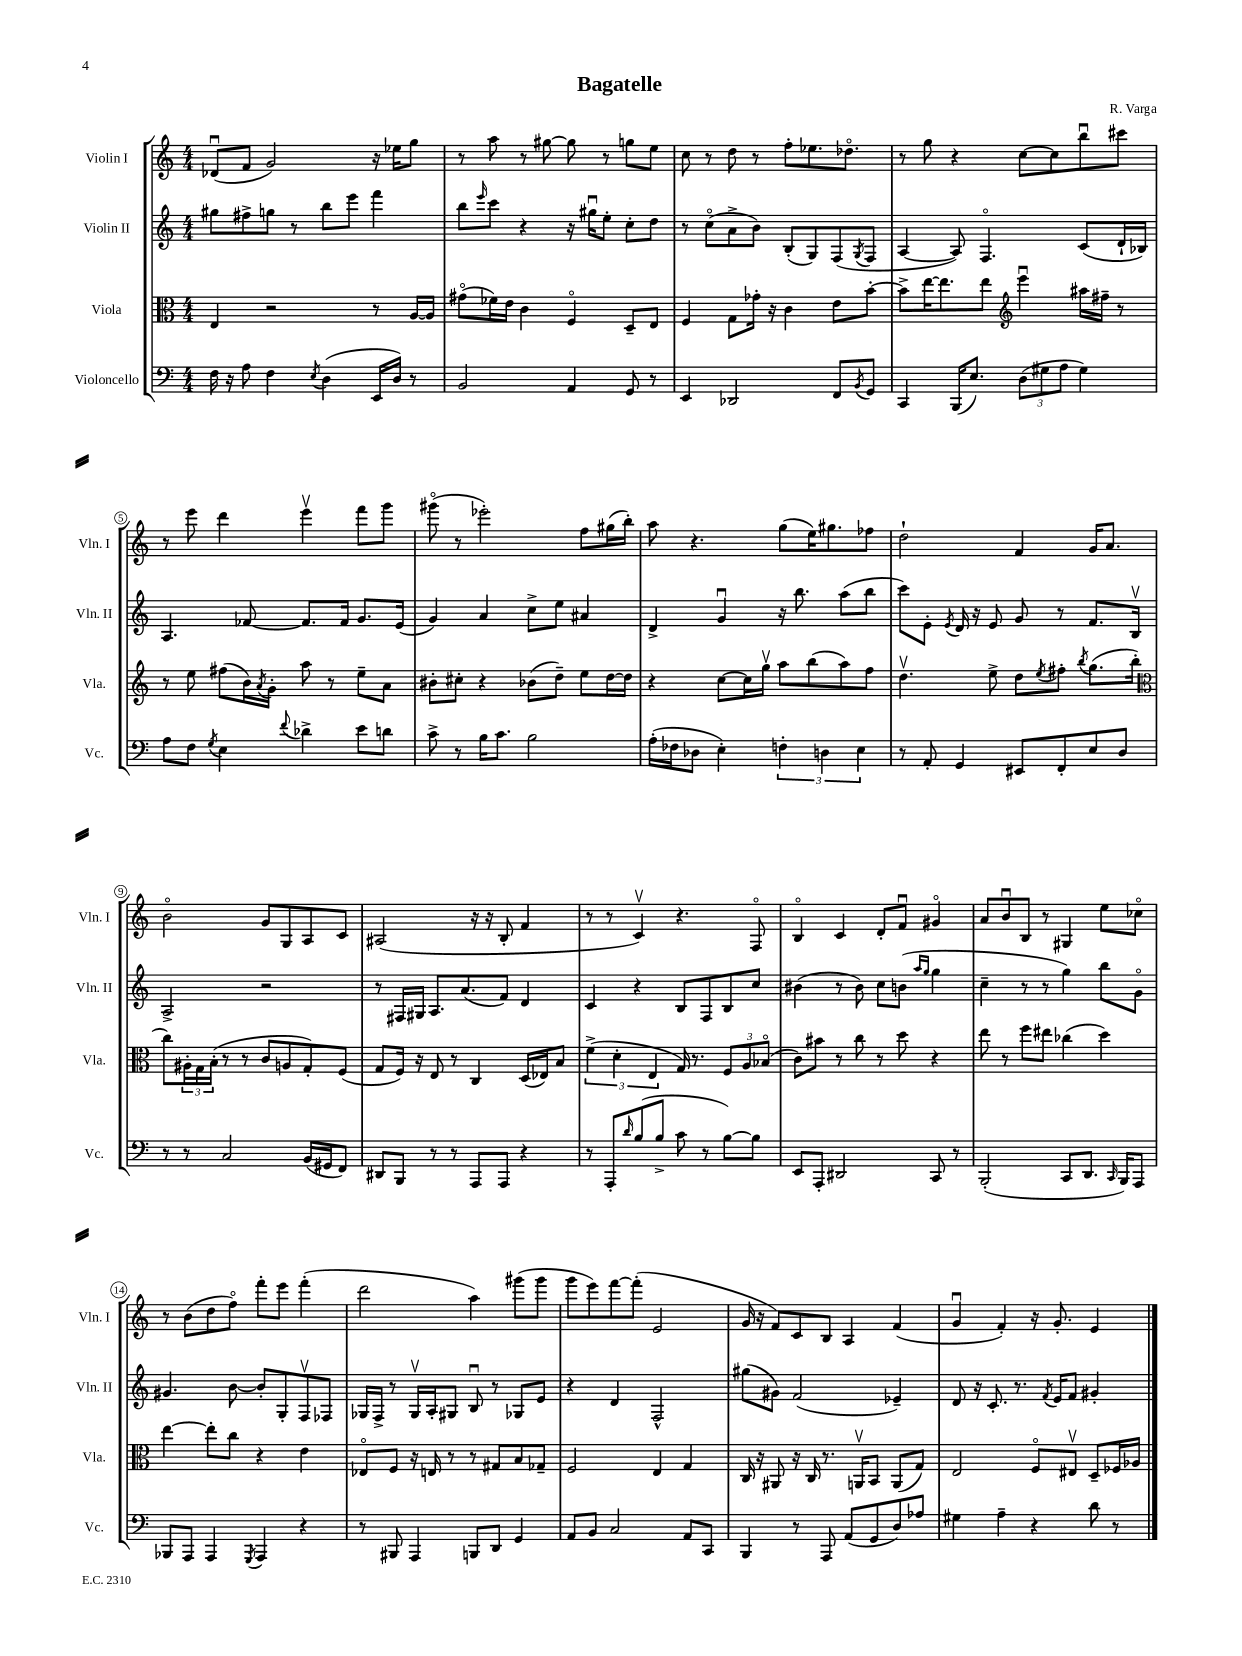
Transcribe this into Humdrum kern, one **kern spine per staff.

**kern	**kern	**kern	**kern
*part4	*part3	*part2	*part1
*staff4	*staff3	*staff2	*staff1
*I"Violoncello	*I"Viola	*I"Violin II	*I"Violin I
*I'Vc.	*I'Vla.	*I'Vln. II	*I'Vln. I
*clefF4	*clefC3	*clefG2	*clefG2
*k[]	*k[]	*k[]	*k[]
*M4/4	*M4/4	*M4/4	*M4/4
=1	=1	=1	=1
16F\	4E/	8gg#X\L	(8d-Xu/L
16r	.	.	.
8A\	.	8ff#X^\	8f/J
4F\	2r	8ggn\J	2g/)
.	.	8r	.
8qE/	.	.	.
(4D\	.	8bb\L	.
.	.	8eee\J	.
16EE/LL	8r	4fff\	16r
16D/JJ)	.	.	16ee-X\KL
8r	[16A/LL	.	8gg\J
.	16A/JJ]	.	.
=2	=2	=2	=2
2BB/	(8g#X\L	8bb\L	8r
.	.	16qqeee/	.
.	16f-X\L)	8ccc\J	8aa\
.	16e\JJ	.	.
.	4c\	4r	8r
.	.	.	[8gg#X\
4AA/	4F/	16r	8gg#\]
.	.	16gg#Xu\KL	.
.	.	8ee'\J	8r
8GG/	8D~/L	8cc'\L	8ggn\L
8r	8E/J	8dd\J	8ee\J
=3	=3	=3	=3
4EE/	4F/	8r	8cc\
.	.	(8cc\L	8r
2DD-X/	8G\L	8a^\	8dd\
.	16g-X'\Jk	8b\J)	8r
.	16r	.	.
.	4c\	(8B'/L	8ff'\L
.	.	8G/)	8.ee-X\
8FF/L	8e\L	(8F/	.
.	.	.	8.dd-X\J
8qBB/	.	8qG/	.
8GG/J	[8b'\J	8F/J	.
=4	=4	=4	=4
4CC/	8b^\L]	[4A/	8r
.	[16ee\K	.	8gg\
.	8.ee\]	.	.
(16BBB/KL	.	8A/])	4r
8.E/J)	.	.	.
.	8ee\J	4.F/	.
*	*clefG2	*	*
(12D\L	4eeeu\	.	[8cc\L
12G#X\	.	.	.
.	.	.	8cc\]
12A\J	.	.	.
4G#\)	16aa#X\LL	(8c/L	8bbu\
.	16ff#X~\JJ	.	.
.	8r	16d`/L	8ccc#X\J
.	.	16B-X/JJ)	.
!!LO:LB:g=z
=5	=5	=5	=5
8A\L	8r	4.A/	8r
8F\J	8ee\	.	8eee\
8qG/	.	.	.
4E\	(8ff#X\L	.	4ddd\
.	16b\L)	[8f-X/	.
.	8qa/	.	.
.	16g'\JJ	.	.
8qqf/	.	.	.
4d-X^\	8aa\	8.f-/L]	4eeev\
.	8r	.	.
.	.	16f-/Jk	.
8e\L	8ee~\L	8.g/L	8fff\L
8dn\J	8a\J	.	8ggg\J
.	.	(16e/Jk	.
=6	=6	=6	=6
8c^\	8b#X'\L	4g/)	(8ggg#X\
8r	8cc#X'\J	.	8r
16B\KL	4r	4a/	2eee-X'\)
8.c\J	.	.	.
2B\	(8b-X\L	8cc^\L	.
.	8dd~\J)	8ee\J	.
.	8ee\L	4a#X/	8ff\L
.	[16dd\L	.	(16gg#X\L
.	16dd\JJ]	.	16bb'\JJ)
=7	=7	=7	=7
(16A'\LL	4r	4d^/	8aa\
16F-X\J	.	.	.
8D-X\J	.	.	4.r
4E'\)	[8cc\L	4gu/	.
.	16cc\L]	.	.
.	16ggv\JJ	.	.
6Fn'\	8aa\L	16r	(8gg\L
.	.	8.bb\	.
.	(8bb\	.	16ee\K)
6Dn\	.	.	.
.	.	.	8.gg#X\
.	8aa\)	(8aa\L	.
6E\	.	.	.
.	8ff\J	8bb\J	8ff-X\J
=8	=8	=8	=8
8r	4.ddv\	8ccc\L)	2dd`\
8AA'/	.	8e'\J	.
.	.	8qe/	.
4GG/	.	16d/	.
.	.	16r	.
.	8ee^\	8e/	.
8EE#X/L	8dd\L	8g/	4f/
.	8qee/	.	.
8FF'/	8ff#X'\J	8r	.
.	8qbb/	.	.
8E/	(8.gg\L	8.f/L	16g/KL
.	.	.	8.a/J
8D/J	.	.	.
.	16bb'\Jk	16Bv/Jk	.
!!LO:LB:g=z
=9	=9	=9	=9
*	*clefC3	*	*
8r	8cc\L)	2A^/	2b\
8r	24A#X'\L	.	.
.	24G\	.	.
.	(24B'\JJ	.	.
2C/	8r	.	.
.	8r	.	.
.	8c/L	2r	8g/L
.	8An/	.	8G/
(16BB/LL	8G'/)	.	8A/
16GG#X/J	.	.	.
8FF/J)	(8F/J	.	8c/J
=10	=10	=10	=10
8DD#X/L	8G/L	8r	(2A#X/
8BBB/J	16F/Jk)	16F#X/LL	.
.	16r	16G#X/JJ	.
8r	8E/	8.A/L	.
8r	8r	.	.
.	.	(8.a/	.
8AAA/L	4C/	.	16r
.	.	.	16r
8AAA/J	.	8f/J)	8B'/
4r	(16D/LL	4d/	4f/
.	16E-X/J)	.	.
.	8B/J	.	.
=11	=11	=11	=11
8r	(6f^\	4c/	8r
8AAA'/L	.	.	8r
.	6d'\	.	.
16qqd/	.	.	.
(8B/	.	4r	4cv/)
.	6E/	.	.
8B^/J	.	.	.
8c\	16G/)	8B/L	4.r
.	8.r	.	.
8r	.	8F/	.
[8B\L)	12F/L	8B/	.
.	12A/	.	.
8B\J]	.	8cc/J	8F/
.	(12B-X/J	.	.
=12	=12	=12	=12
8EE/L	8c\L)	(4b#X\	4B/
8AAA'/J	8b#X\J	.	.
2DD#X/	8r	8r	4c/
.	8cc\	8b#\)	.
.	8r	8cc\L	8d'/L
.	8dd\	(8bn\J	8fu/J
.	.	16qqaa/LL	.
.	.	16qqgg/JJ	.
8CC/	4r	4gg\	4g#X/
8r	.	.	.
=13	=13	=13	=13
(2BBB'/	8ee\	4cc~\	8a/L
.	8r	.	8bu/
.	8ff\L	8r	8B/J
.	8ee#X\J	8r	8r
8CC/L	(4cc-X\	4gg\)	4G#X/
8.DD/J	.	.	.
.	4dd\)	8bb\L	8ee\L
16qqCC/	.	.	.
16BBB/KL)	.	.	.
8AAA/J	.	8g\J	8cc-X\J
!!LO:LB:g=z
=14	=14	=14	=14
8BBB-X/L	[4ee\	4.g#X/	8r
8AAA/J	.	.	(8b\L
4AAA/	8ee'\L]	.	8dd\
.	8cc\J	[8b\	8ff\J)
8qGGG/	.	.	.
4AAA/	4r	8b'/L]	8fff'\L
.	.	8G'/	8eee\J
4r	4e\	8Fv/	(4fff'\
.	.	8F-X/J	.
=15	=15	=15	=15
8r	8E-X/L	16G-X/LL	2ddd\
.	.	16F^/JJ	.
8BBB#X/	8F/J	8r	.
4AAA/	16r	16G-v/LL	.
.	16En/	16A'/J	.
.	8r	8G#X/J	.
8BBBn/L	8r	8Bu/	4aa\)
8DD/J	8G#X/L	8r	.
4GG/	8B/	8G-X/L	(8ggg#X\L
.	8G-X~/J	8e/J	8ggg#\J
=16	=16	=16	=16
8AA/L	2F/	4r	8ggg\L
8BB/J	.	.	8eee\)
2C/	.	4d/	[8fff\
.	.	.	(8fff'\J]
.	4E/	2F^^/	2e/
8AA/L	4G/	.	.
8CC/J	.	.	.
=17	=17	=17	=17
4BBB/	16C/	(8gg#X\L	16g/
.	16r	.	16r
.	8AA#X/	8g#X\J)	8f/L)
8r	16r	(2f/	8c/
.	16C/	.	.
8AAA/	8.r	.	8B/J
(8AA/L	.	.	4A/
.	16AAnv/KL	.	.
8GG/	8BB/J	.	.
8D/)	(8AA/L	4e-X~/)	(4f/
8A-X/J	8G/J)	.	.
=18	=18	=18	=18
4G#X\	2E/	8d/	4gu/
.	.	16r	.
.	.	8.c'/	.
4A~\	.	.	4f'/)
.	.	8.r	.
4r	8F/L	.	16r
.	.	8qf/	.
.	.	16e/KL	8.g'/
.	8E#Xv/J	8f/J	.
8d\	8D~/L	4g#X'/	4e/
8r	16F-X/L	.	.
.	16A-X/JJ	.	.
==	==	==	==
*-	*-	*-	*-
